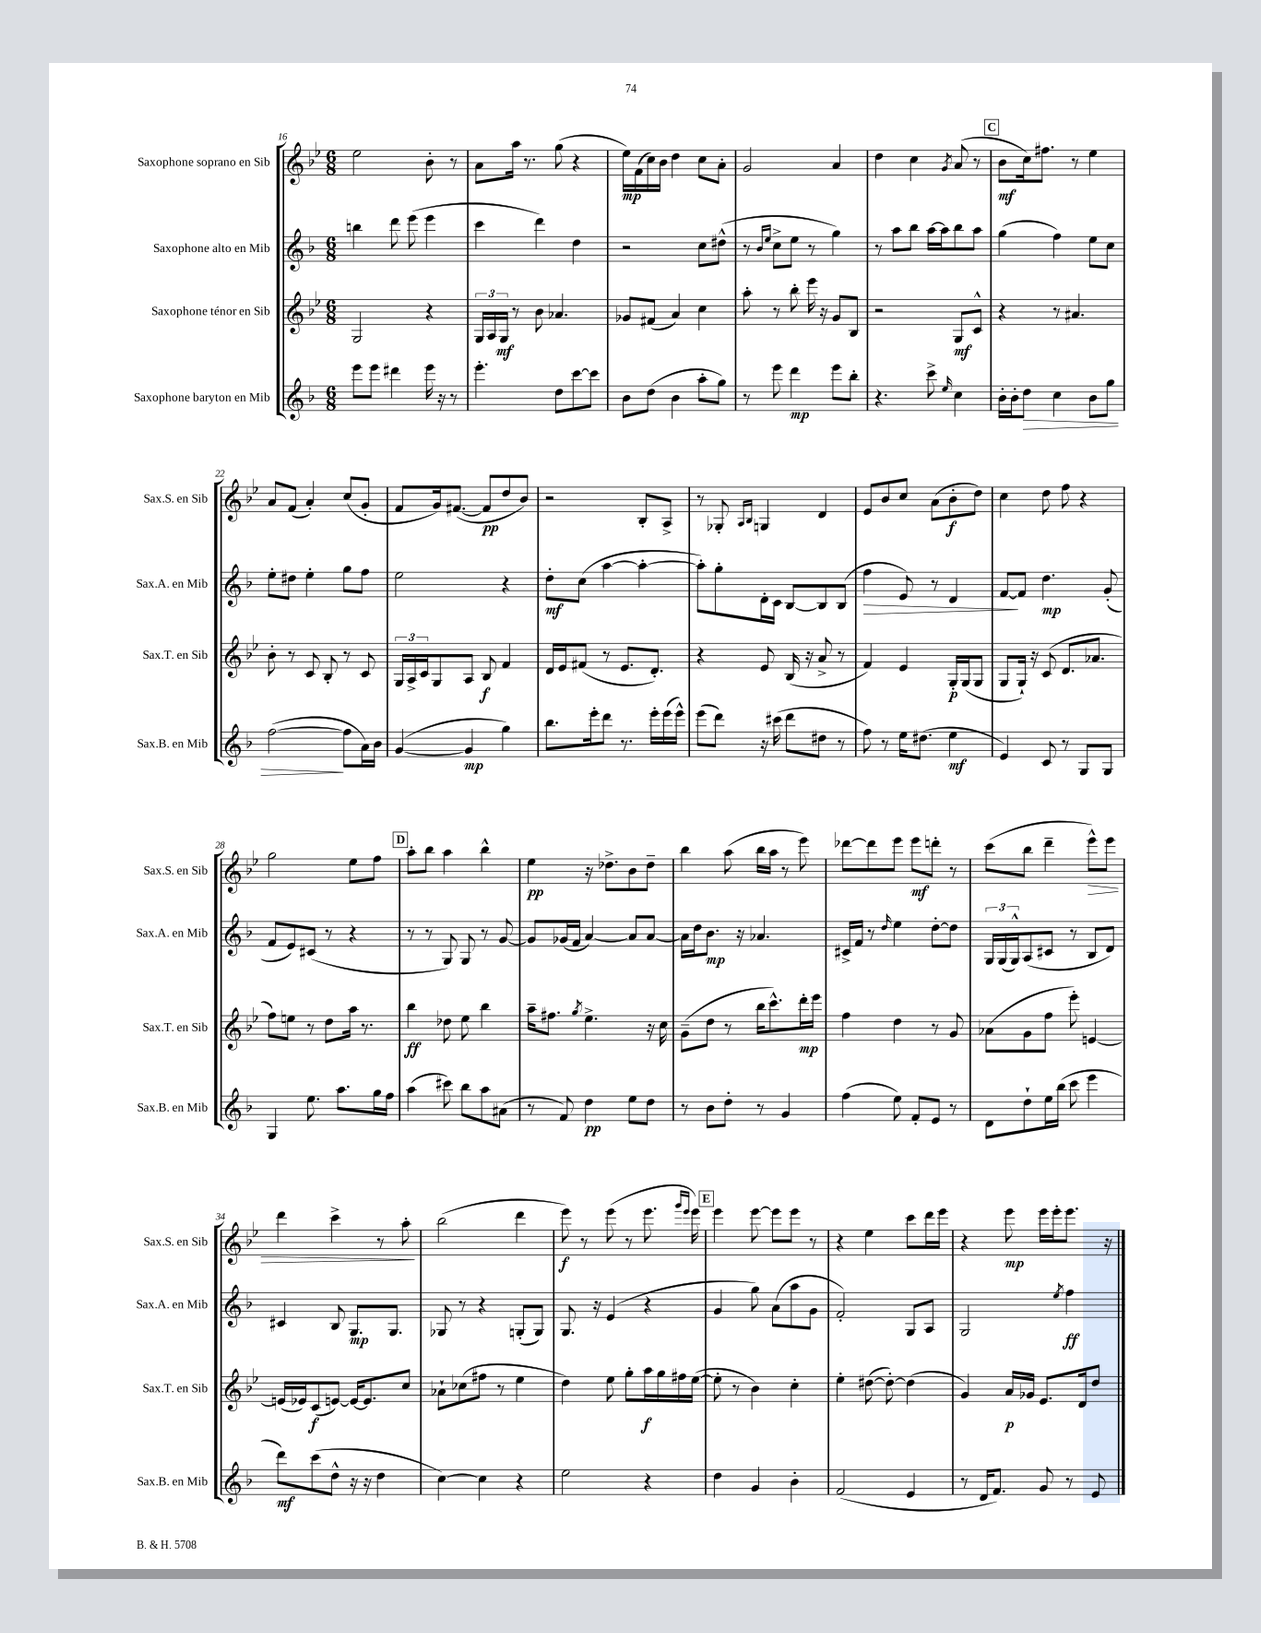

**kern	**dynam	**kern	**dynam	**kern	**dynam	**kern	**dynam
*part4	*part4	*part3	*part3	*part2	*part2	*part1	*part1
*staff4	*staff4	*staff3	*staff3	*staff2	*staff2	*staff1	*staff1
*I"Saxophone baryton en Mib	*	*I"Saxophone ténor en Sib	*	*I"Saxophone alto en Mib	*	*I"Saxophone soprano en Sib	*
*I'Sax.B. en Mib	*	*I'Sax.T. en Sib	*	*I'Sax.A. en Mib	*	*I'Sax.S. en Sib	*
*clefG2	*	*clefG2	*	*clefG2	*	*clefG2	*
*k[b-]	*	*k[b-e-]	*	*k[b-]	*	*k[b-e-]	*
*M6/8	*	*M6/8	*	*M6/8	*	*M6/8	*
=16	=16	=16	=16	=16	=16	=16	=16
8eee\L	.	2G/	.	4bbn\	.	2ee-\	.
8eee\J	.	.	.	.	.	.	.
4ddd#X\	.	.	.	8ddd\	.	.	.
.	.	.	.	(8eee\	.	.	.
16eee\	.	4r	.	4eee\	.	8b-'\	.
16r	.	.	.	.	.	.	.
8r	.	.	.	.	.	8r	.
=17	=17	=17	=17	=17	=17	=17	=17
4.eee'\	.	24G/LL	.	4ccc\	.	8a\L	.
.	.	24A/	.	.	.	.	.
.	.	24G/JJ	mf	.	.	.	.
.	.	8r	.	.	.	16aa\Jk	.
.	.	.	.	.	.	8.r	.
.	.	8b-\	.	4ddd\)	.	.	.
8dd\L	.	4.a-X/	.	.	.	(8gg\	.
[8ccc\	.	.	.	4dd\	.	4r	.
8ccc\J]	.	.	.	.	.	.	.
=18	=18	=18	=18	=18	=18	=18	=18
8b-\L	.	8g-X/L	.	2r	.	16ee-\LL)	mp
.	.	.	.	.	.	(16f\	.
(8dd\J	.	(8f#X/J	.	.	.	16cc\)	.
.	.	.	.	.	.	16b-\JJ	.
4b-\	.	4a/)	.	.	.	4dd\	.
8aa'\L	.	4cc\	.	8cc\L	.	8cc\L	.
8gg\J)	.	.	.	(8dd#X^^\J	.	8a'\J	.
=19	=19	=19	=19	=19	=19	=19	=19
8r	.	8aa'\	.	8r	.	2g/	.
.	.	.	.	16qqb-/LL	.	.	.
.	.	.	.	16qqee/JJ	.	.	.
8eee\	.	8r	.	8cc^\L	.	.	.
4ddd\	mp	8bb-'\	.	8ee\J	.	.	.
.	.	16eee-\	.	8r	.	.	.
.	.	16r	.	.	.	.	.
8eee\L	.	8g/L	.	4gg\)	.	4a/	.
8bb-'\J	.	8B-/J	.	.	.	.	.
=20	=20	=20	=20	=20	=20	=20	=20
4.r	.	2r	.	8r	.	4dd\	.
.	.	.	.	8aa\L	.	.	.
.	.	.	.	8bb-\J	.	4cc\	.
8ccc^\	.	.	.	[16aa\LL	.	.	.
.	.	.	.	16aa\J]	.	.	.
16qqee/	.	.	.	.	.	8qg/	.
4cc\	.	8G/L	mf	8bb-\	.	(8a/	.
.	.	8c^^/J	.	8aa\J	.	8r	.
!!LO:REH:place=s1:t=C
=21	=21	=21	=21	=21	=21	=21	=21
16b-'\LL	.	4r	.	(4gg\	.	8b-\L	mf
16b-'\J	.	.	.	.	.	.	.
!	!LO:HP:b	!	!	!	!	!	!
8dd\J	>	.	.	.	.	16cc\k)	.
.	.	.	.	.	.	8.ff#X\J	.
4cc\	.	8r	.	4ff\)	.	.	.
.	.	4.a#X/	.	.	.	8r	.
8b-\L	.	.	.	8ee\L	.	4ee-\	.
8gg\J	.	.	.	8cc\J	.	.	.
!!LO:LB:g=z
=22	=22	=22	=22	=22	=22	=22	=22
([2ff\	.	8b-'\	.	8ee'\L	.	8a/L	.
.	.	8r	.	8dd#X\J	.	(8f/J	.
.	.	8c/	.	4ee'\	.	4a'/)	.
.	.	8B-'/	.	.	.	.	.
8ff\L]	]	8r	.	8gg\L	.	(8cc/L	.
16a\L)	.	8c/	.	8ff\J	.	8g'/J	.
16b-\JJ	.	.	.	.	.	.	.
=23	=23	=23	=23	=23	=23	=23	=23
([4g/	.	24G/LL	.	2ee\	.	8f/L	.
.	.	24A^/	.	.	.	.	.
.	.	24c/J	.	.	.	.	.
.	.	8G/	.	.	.	16g/k)	.
.	.	.	.	.	.	([8.f#X/J	.
4g/]	mp	8A/J	.	.	.	.	.
.	.	8B-/	f	.	.	8f#/L]	pp
4gg\)	.	4f/	.	4r	.	8dd/	.
.	.	.	.	.	.	8b-/J)	.
=24	=24	=24	=24	=24	=24	=24	=24
8.bb-\L	.	16d/LL	.	8dd'\L	mf	2r	.
.	.	16e-/J	.	.	.	.	.
.	.	(8f#X/J	.	(8cc\J	.	.	.
16eee'\k	.	.	.	.	.	.	.
8ddd\J	.	8r	.	[4aa\	.	.	.
8.r	.	8.e-/L	.	.	.	.	.
.	.	.	.	4aa'\_	.	8B-'/L	.
16eee'\LL	.	8.d'/J)	.	.	.	.	.
(16eee\	.	.	.	.	.	8A^/J	.
16eee^^\JJ)	.	.	.	.	.	.	.
=25	=25	=25	=25	=25	=25	=25	=25
(8eee\L	.	4r	.	8aa'\L])	.	8r	.
8ddd\J)	.	.	.	8gg'\	.	8G-X'/	.
.	.	.	.	.	.	16qqA/LL	.
.	.	.	.	.	.	16qqB-/JJ	.
16r	.	8e-/	.	16d'\L	.	4Gn/	.
(16ccc#X\	.	.	.	16c\JJ	.	.	.
8ddd\L	.	(16B-/	.	[8B-/L	.	.	.
.	.	16r	.	.	.	.	.
8dd#X\J	.	8a^/	.	8B-/]	.	4d/	.
8r	.	8r	.	(8B-/J	.	.	.
=26	=26	=26	=26	=26	=26	=26	=26
!	!	!	!	!	!LO:HP:b	!	!
8ff\)	.	4f/)	.	4ff\	>	8e-/L	.
8r	.	.	.	.	.	8b-/	.
16ee\KL	.	4e-/	.	8e/)	.	8cc/J	.
(8.dd#X\J	.	.	.	.	.	.	.
.	.	.	.	8r	.	(8a\L	.
4ee\	mf	16G'/LL	p	4d/	.	8b-'\	f
.	.	(16G/J	.	.	.	.	.
.	.	8G/J	.	.	.	8dd\J)	.
=27	=27	=27	=27	=27	=27	=27	=27
4e/)	.	8G/L	.	[8f/L	.	4cc\	.
.	.	16G`/Jk)	.	8f/J]	]	.	.
.	.	16r	.	.	.	.	.
8c/	.	(8c/	.	4.dd\	mp	8dd\	.
8r	.	8.d/L	.	.	.	8ff\	.
8G/L	.	.	.	.	.	4r	.
.	.	8.a-X/J	.	.	.	.	.
8G/J	.	.	.	(8g'/	.	.	.
!!LO:LB:g=z
=28	=28	=28	=28	=28	=28	=28	=28
4G/	.	8ff\L)	.	8f/L	.	2gg\	.
.	.	8een\J	.	8e/)	.	.	.
8.ee\	.	8r	.	(8c#X/J	.	.	.
.	.	8dd\L	.	8r	.	.	.
8.aa\L	.	.	.	.	.	.	.
.	.	16aa\Jk	.	4r	.	8ee-\L	.
.	.	8.r	.	.	.	.	.
16gg\L	.	.	.	.	.	8ff\J	.
16ff\JJ	.	.	.	.	.	.	.
!!LO:REH:place=s1:t=D
=29	=29	=29	=29	=29	=29	=29	=29
(4aa\	.	4bb-\	ff	8r	.	8aa'\L	.
.	.	.	.	8r	.	8bb-\J	.
8ccc#X\)	.	8dd-X\	.	8G/)	.	4aa\	.
8bb-\L	.	8ee-\	.	8G/	.	.	.
8aa\	.	4bb-\	.	8r	.	4bb-^^\	.
(8a#X\J	.	.	.	[8g/	.	.	.
=30	=30	=30	=30	=30	=30	=30	=30
8r	.	16aa~\KL	.	8g/L]	.	4ee-\	pp
.	.	8.ff#X\J	.	.	.	.	.
8f/)	.	.	.	(16g-X/L	.	.	.
.	.	.	.	16f/JJ	.	.	.
.	.	8qgg/	.	.	.	.	.
4dd\	pp	4.ee-^\	.	[4a/)	.	16r	.
.	.	.	.	.	.	8.dd-X^\L	.
8ee\L	.	.	.	8a/L]	.	8b-\	.
8dd\J	.	16r	.	[8a/J	.	8dd-~\J	.
.	.	16cc\	.	.	.	.	.
=31	=31	=31	=31	=31	=31	=31	=31
8r	.	(8g~\L	.	16a\LL]	.	4bb-\	.
.	.	.	.	16dd\J	.	.	.
8b-\L	.	8dd\J	.	8.b-\J	mp	.	.
8dd'\J	.	8r	.	.	.	(8aa\	.
.	.	.	.	16r	.	.	.
8r	.	16bb-\KL	.	4.a-X/	.	16bb-\LL	.
.	.	8.ccc^^\)	.	.	.	16aa\JJ	.
4g/	.	.	.	.	.	8r	.
.	.	16ddd'\L	mp	.	.	8eee-\)	.
.	.	16eee-\JJ	.	.	.	.	.
=32	=32	=32	=32	=32	=32	=32	=32
(4ff\	.	4ff\	.	16c#X^/LL	.	[8ddd-X\L	.
.	.	.	.	16f/JJ	.	.	.
.	.	.	.	8r	.	8ddd-\]	.
.	.	.	.	16qqdd/	.	.	.
8ee\)	.	4dd\	.	4ee\	.	8eee-\J	.
8f'/L	.	.	.	.	.	8eee-\L	mf
8e/J	.	8r	.	[8dd'\L	.	8dddn'\J	.
8r	.	8g/	.	8dd\J]	.	8r	.
=33	=33	=33	=33	=33	=33	=33	=33
8d\L	.	(8a-X\L	.	24G/LL	.	(8ccc\L	.
.	.	.	.	(24G/	.	.	.
.	.	.	.	24G^^/J)	.	.	.
8dd`\	.	8g\	.	(8A/	.	8bb-\J	.
16ee\L	.	8ff\J	.	8c#X/J	.	4ddd~\	.
(16bb-\JJ	.	.	.	.	.	.	.
8ccc\	.	8eee-'\)	.	8r	.	.	.
!	!	!	!	!	!	!	!LO:HP:b
4eee\	.	[4en/	.	8B-/L	.	8eee-^^\L)	>
.	.	.	.	8d/J)	.	8eee-\J	.
!!LO:LB:g=z
=34	=34	=34	=34	=34	=34	=34	=34
8ddd\L)	mf	(16en/LL]	.	4c#X/	.	4ddd\	.
.	.	16e-X/J)	.	.	.	.	.
(8ccc\	.	(8c/	f	.	.	.	.
8dd^^\J	.	[8en/J)	.	8B-/	.	4ccc^\	.
16r	.	16e/KL_	.	8.G/L	mp	.	.
16r	.	8.e/]	.	.	.	.	.
4dd\	.	.	.	.	.	8r	.
.	.	.	.	8.G/J	.	.	.
.	.	8cc/J	.	.	.	8aa'\	.
.	.	.	.	.	.	.	]
=35	=35	=35	=35	=35	=35	=35	=35
[4cc\)	.	8a-X`\L	.	8G-X/	.	(2bb-\	.
.	.	(8cc-X\	.	8r	.	.	.
4cc\]	.	8ff#X\J	.	4r	.	.	.
.	.	8r	.	.	.	.	.
4r	.	4ee-\	.	(8Gn'/L	.	4ddd\	.
.	.	.	.	8G/J)	.	.	.
=36	=36	=36	=36	=36	=36	=36	=36
2ee\	.	4dd\)	.	8.G/	.	8eee-\)	f
.	.	.	.	.	.	8r	.
.	.	.	.	16r	.	.	.
.	.	8ee-\	.	(4e/	.	(8eee-\	.
.	.	8gg'\L	.	.	.	8r	.
4r	.	16aa\L	f	4r	.	8.eee-\	.
.	.	16gg\	.	.	.	.	.
.	.	16ff#X\	.	.	.	.	.
.	.	.	.	.	.	16qqggg/LL	.
.	.	.	.	.	.	16qqeee-/JJ	.
.	.	([16ee-\JJ	.	.	.	16eee-\)	.
!!LO:REH:place=s1:t=E
=37	=37	=37	=37	=37	=37	=37	=37
4dd\	.	8ee-'\]	.	4g/	.	4eee-\	.
.	.	8r	.	.	.	.	.
4g/	.	4b-\)	.	8gg\)	.	[8eee-\	.
.	.	.	.	(8a\L	.	8eee-\L]	.
4b-'\	.	4cc'\	.	8aa\	.	8eee-\J	.
.	.	.	.	8g\J	.	8r	.
=38	=38	=38	=38	=38	=38	=38	=38
(2f/	.	4ee-'\	.	2f'/)	.	4r	.
.	.	([8dd#X\	.	.	.	4ee-\	.
.	.	8dd#'\_)	.	.	.	.	.
4e/	.	(4dd#\]	.	8G/L	.	8ccc\L	.
.	.	.	.	8A/J	.	16ddd\L	.
.	.	.	.	.	.	16eee-\JJ	.
=39	=39	=39	=39	=39	=39	=39	=39
8r	.	4g/)	.	2G/	.	4r	.
16d/KL	.	.	.	.	.	.	.
8.f/J)	.	.	.	.	.	.	.
.	.	16a/LL	p	.	.	8eee-\	mp
.	.	16g-X/JJ	.	.	.	.	.
8g/	.	8.e-/L	.	.	.	16eee-\LL	.
.	.	.	.	.	.	16eee-'\J	.
.	.	.	.	8qee/	.	.	.
8r	.	.	.	4ff\	ff	8.eee-\J	.
.	.	16d/k	.	.	.	.	.
8e/	.	8dd/J	.	.	.	.	.
.	.	.	.	.	.	16r	.
==	==	==	==	==	==	==	==
*-	*-	*-	*-	*-	*-	*-	*-
